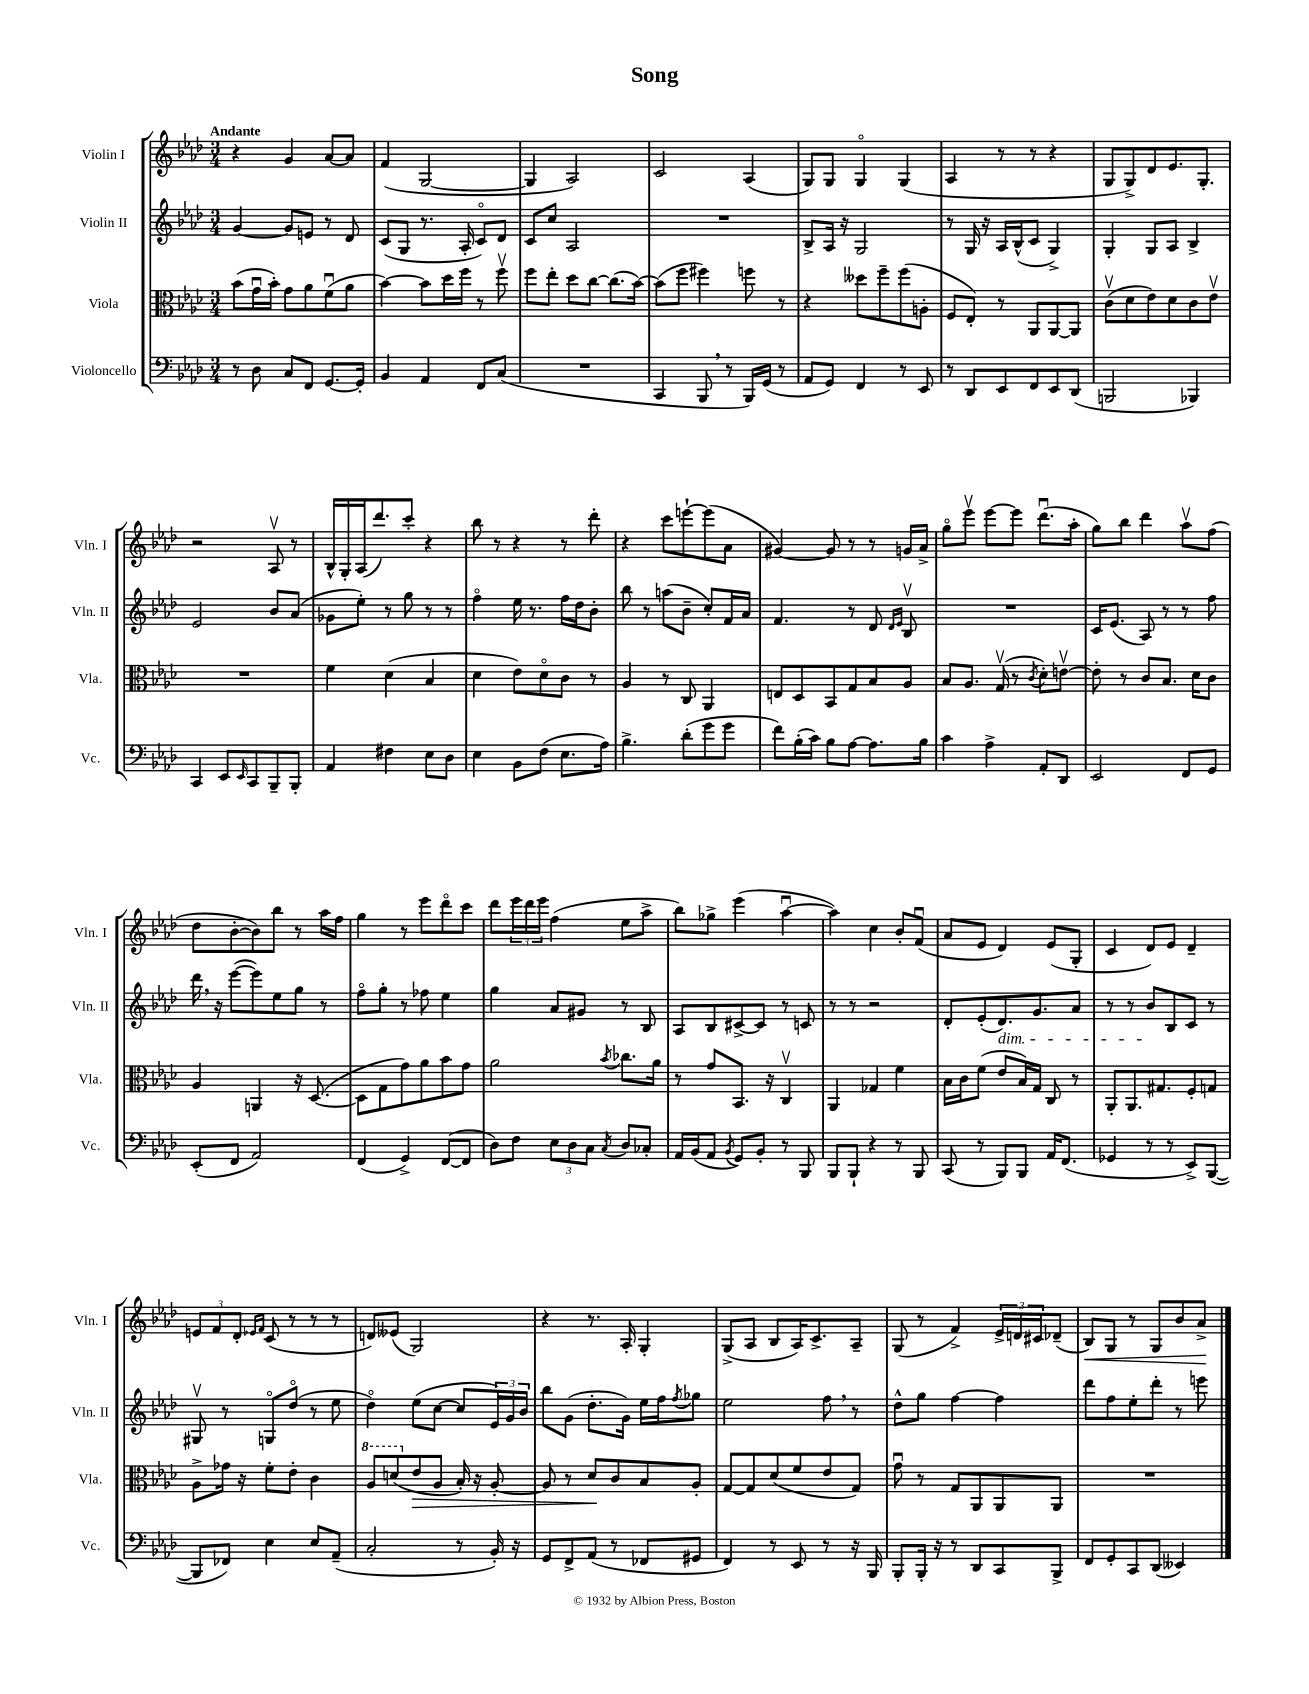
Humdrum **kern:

**kern	**kern	**kern	**kern
*staff4	*staff3	*staff2	*staff1
*clefF4	*clefC3	*clefG2	*clefG2
*k[b-e-a-d-]	*k[b-e-a-d-]	*k[b-e-a-d-]	*k[b-e-a-d-]
*M3/4	*M3/4	*M3/4	*M3/4
8r	(8b-\L	[4g/	4r
8D-\	16gu\L	.	.
.	16b-'\JJ)	.	.
8C/L	8g\L	8g/]L	4g/
8FF/J	8a-\	8e/J	.
[8.GG/L	(8fu\	8r	[8a-/L
.	8a-\J	8d-/	8a-/]J
16GG'/]Jk	.	.	.
=	=	=	=
4BB-/	[4b-\)	(8c/L	(4f/
.	.	8G/J	.
4AA-/	8b-\]L	8.r	[2G/
.	16dd-\L	.	.
.	16ff\JJ	16A-'/	.
8FF/L	8r	8co/L)	.
(8C/J	8ffv\	8d-/J	.
=	=	=	=
2.r	8ff\L	8c/L	4G/]
.	8ee-'\J	8cc/J	.
.	8dd-\L	2A-/	2A-/)
.	[8cc\J	.	.
.	(8.cc\]L	.	.
.	[16b-\Jk)	.	.
=	=	=	=
4CC/	(8b-\]L	2.r	2c/
.	8ff\J	.	.
8BBB-/	4ff#\)	.	.
8r	.	.	.
16BBB-/LL)	8ff\	.	(4A-/
(16GG/JJ	.	.	.
8r	8r	.	.
=	=	=	=
8AA-/L	4r	8B-^/L	8G/L)
8GG/J)	.	16A-/Jk	8G/J
.	.	16r	.
4FF/	8dd--\L	2G/	4Go/
.	8ff~\	.	.
8r	(8ff\	.	(4G/
8EE-/	8A'\J	.	.
=	=	=	=
8r	8F/L	8r	4A-/
8DD-/L	8E-'/J)	16G/	.
.	.	16r	.
8EE-/	8r	16A-/LL	8r
.	.	(16B-^^/J	.
8FF/	8AA-/L	8c/J	8r
8EE-/	[8AA-/	4G^/)	4r
(8DD-/J	8AA-/]J	.	.
=	=	=	=
2BBB/	(8cv\L	4G'/	8G/L
.	8d-\	.	8G^/)
.	8e-\)	8G/L	8d-/
.	8d-\	8A-/J	8.e-/
4BBB-/)	8c\	4B-^/	.
.	.	.	8.G'/J
.	8e-v\J	.	.
=	=	=	=
4CC/	2.r	2e-/	2r
8EE-/L	.	.	.
16qqEE-/	.	.	.
8CC/	.	.	.
8BBB-~/	.	8b-/L	8A-v/
8BBB-'/J	.	(8a-/J	8r
=	=	=	=
4AA-/	4f\	8g-\L	16B-^^/LL
.	.	.	16G'/
.	.	8ee-'\J)	(16A-/J
.	.	.	8.ddd-/)
4F#\	(4d-\	8r	.
.	.	8gg\	8ccc'/J
8E-\L	4B-/	8r	4r
8D-\J	.	8r	.
=	=	=	=
4E-\	4d-\	4ffo\	8bb-\
.	.	.	8r
8BB-\L	8e-\L)	16ee-\	4r
.	.	8.r	.
(8F\J	8d-o\	.	.
8.E-\L	8c\J	16ff\LL	8r
.	.	16dd-\J	.
.	8r	8b-'\J	8ddd-'\
16A-\Jk)	.	.	.
=	=	=	=
4.B-^\	4A-/	8bb-\	4r
.	.	8r	.
.	8r	(8aa\L	8ccc\L
(8d-'\L	8C/	8b-~\J	[8eee`\
8g\	4AA-/	8cc'/L)	(8eee\]
8g\J	.	16f/L	8a-\J
.	.	16a-/JJ	.
=	=	=	=
8f\L)	8E/L	4.f/	[4g#/)
(16B-'\L	8D-/	.	.
16c\JJ)	.	.	.
8B-\L	8BB-/	.	8g#/]
[8A-\J	8G/	8r	8r
8.A-\]L	8B-/	8d-/	8r
.	.	16qqd-/LL	.
.	.	16qqe-/JJ	.
.	8A-/J	8B-v/	16g/LL
16B-\Jk	.	.	16a-^/JJ
=	=	=	=
4c\	8B-/L	2.r	8ggo\L
.	8.A-/J	.	8eee-v\J
4A-^\	.	.	[8eee-\L
.	(16Gv/	.	.
.	8r	.	8eee-\]J
.	8qc/	.	.
8AA-'/L	8d-'\L)	.	(8.ddd-u\L
8DD-/J	[8ev\J	.	.
.	.	.	16aa-'\Jk
=	=	=	=
2EE-/	8e'\]	16c/LK	8gg\L)
.	.	(8.e-/J	.
.	8r	.	8bb-\J
.	8c/L	8A-/)	4ddd-\
.	8.B-/J	8r	.
8FF/L	.	8r	8aa-v\L
.	16d-\LK	.	.
8GG/J	8c\J	8ff\	(8ff\J
=	=	=	=
(8EE-'/L	4A-/	16ddd-\	8dd-\L
.	.	16r	.
8FF/J	.	([8eee-\L	[8b-'\
2AA-/)	4AA/	8eee-\])	8b-\])
.	.	8ee-\	8bb-\J
.	16r	8gg\J	8r
.	([8.D-/	.	.
.	.	8r	16aa-\LL
.	.	.	16ff\JJ
=	=	=	=
(4FF/	8D-\]L	8ffo\L	4gg\
.	8G\	8gg'\J	.
4GG^/)	8g\)	8r	8r
.	8a-\	8ff-\	8eee-\L
([8FF/L	8b-\	4ee-\	8ddd-o\
8FF/]J	8g\J	.	8ccc\J
=	=	=	=
8D-\L)	2a-\	4gg\	8ddd-\L
8F\J	.	.	24eee-\L
.	.	.	24ddd-\
.	.	.	24eee-\JJ
12E-\L	.	8a-/L	(4ff\
12D-\	.	.	.
.	.	8g#/J	.
12C\J	.	.	.
8qC/	8qb-/	.	.
8D-/L	8.cc-\L	8r	8ee-\L
8C-'/J	.	8B-/	8aa-^\J
.	16a-\Jk	.	.
=	=	=	=
16AA-/LL	8r	8A-/L	8bb-\L)
(16BB-/J	.	.	.
8AA-/J	8g/L	8B-/	8gg-^\J
8qBB-/	.	.	.
8GG/L)	8.BB-/J	[8c#^/	(4eee-\
8BB-'/J	.	8c#/]J	.
.	16r	.	.
8r	4Cv/	8r	[4aa-u\
8BBB-/	.	8c/	.
=	=	=	=
8BBB-/L	4AA-/	8r	4aa-\])
8BBB-`/J	.	8r	.
4r	4G-/	2r	4cc\
8r	4f\	.	8b-'/L
8BBB-/	.	.	(8fu/J
=	=	=	=
(8CC/	16B-\LL	8d-'/L	8a-/L
.	16c\J	.	.
8r	(8f\J	(8e-'/	8e-/J
8BBB-/L)	8e-/L	8.d-/)	4d-/)
8BBB-/J	16B-/L)	.	.
.	16G/JJ	8.g/	.
16AA-/LK	8C/	.	(8e-/L
(8.FF/J	.	.	.
.	8r	8a-/J	8G'/J
=	=	=	=
4GG-/	8AA-'/L	8r	4c/
.	8.AA-/	8r	.
8r	.	8b-/L	8d-/L)
.	8.G#/	.	.
8r	.	8B-/	8e-/J
8EE-^/L)	8F'/	8c/J	4d-~/
([8BBB-/J	8G/J	8r	.
=	=	=	=
8BBB-/]L	8A-^\L	8G#v/	12e/L
.	.	.	12f/
8FF-/J)	16g-\Jk	8r	.
.	.	.	12d-'/J
.	16r	.	.
.	.	.	16qqe-/LL
.	.	.	16qqf/JJ
4E-\	8f'\L	8Go/L	(8c/
.	8e-'\J	(8dd-o/J	8r
8E-/L	4c\	8r	8r
(8AA-~/J	.	8ee-\	8r
=	=	=	=
2C'/	8a-/L	4dd-o\)	8d/L)
.	(8dd/	.	(8e--/J
.	8e-/	(8ee-\L	2G/)
.	8A-/J	[8cc\J	.
8r	16B-'/)	8cc/]L	.
.	16r	.	.
16BB-'/)	[8A-'/	24e-/L)	.
.	.	24g/	.
16r	.	.	.
.	.	24b-/JJ	.
=	=	=	=
8GG/L	8A-/]	8bb-\L	4r
8FF^/	8r	(8g\J	.
(8AA-/J	8d-/L	8.dd-'\L	8.r
8r	8c/	.	.
.	.	16g\Jk)	16A-'/
8FF-/L	8B-/	16ee-\LL	4G'/
.	.	16ff\J	.
.	.	8qff/	.
8GG#/J	8A-'/J	8gg-\J	.
=	=	=	=
4FF/)	[8G/L	2ee-\	(8G^/L
.	8G/]	.	8A-/J
8r	(8d-/	.	8B-/L
8EE-/	8f/	.	16A-/K)
.	.	.	8.c^/
8r	8e-/	8ff\	.
16r	8G/J)	8r	8A-~/J
16BBB-/	.	.	.
=	=	=	=
8BBB-'/L	8gu\	8dd-^^\L	(8G/
16BBB-'/Jk	8r	8gg\J	8r
16r	.	.	.
8r	8G/L	[4ff\	4f^/)
8DD-/L	8AA-/	.	.
8CC/	8AA-/	4ff\]	24e-^/LL
.	.	.	24d/
.	.	.	24c#/J
8BBB-^/J	8AA-/J	.	(8d-~/J
=	=	=	=
8FF/L	2.r	8ddd-\L	8B-/L)
8GG'/	.	8ff\	8G/J
8CC/	.	8ee-'\	8r
(8DD-/J	.	8ddd-'\J	8G/L
4EE--/)	.	8r	8b-/
.	.	8eee\	8a-^/J
==	==	==	==
*-	*-	*-	*-
